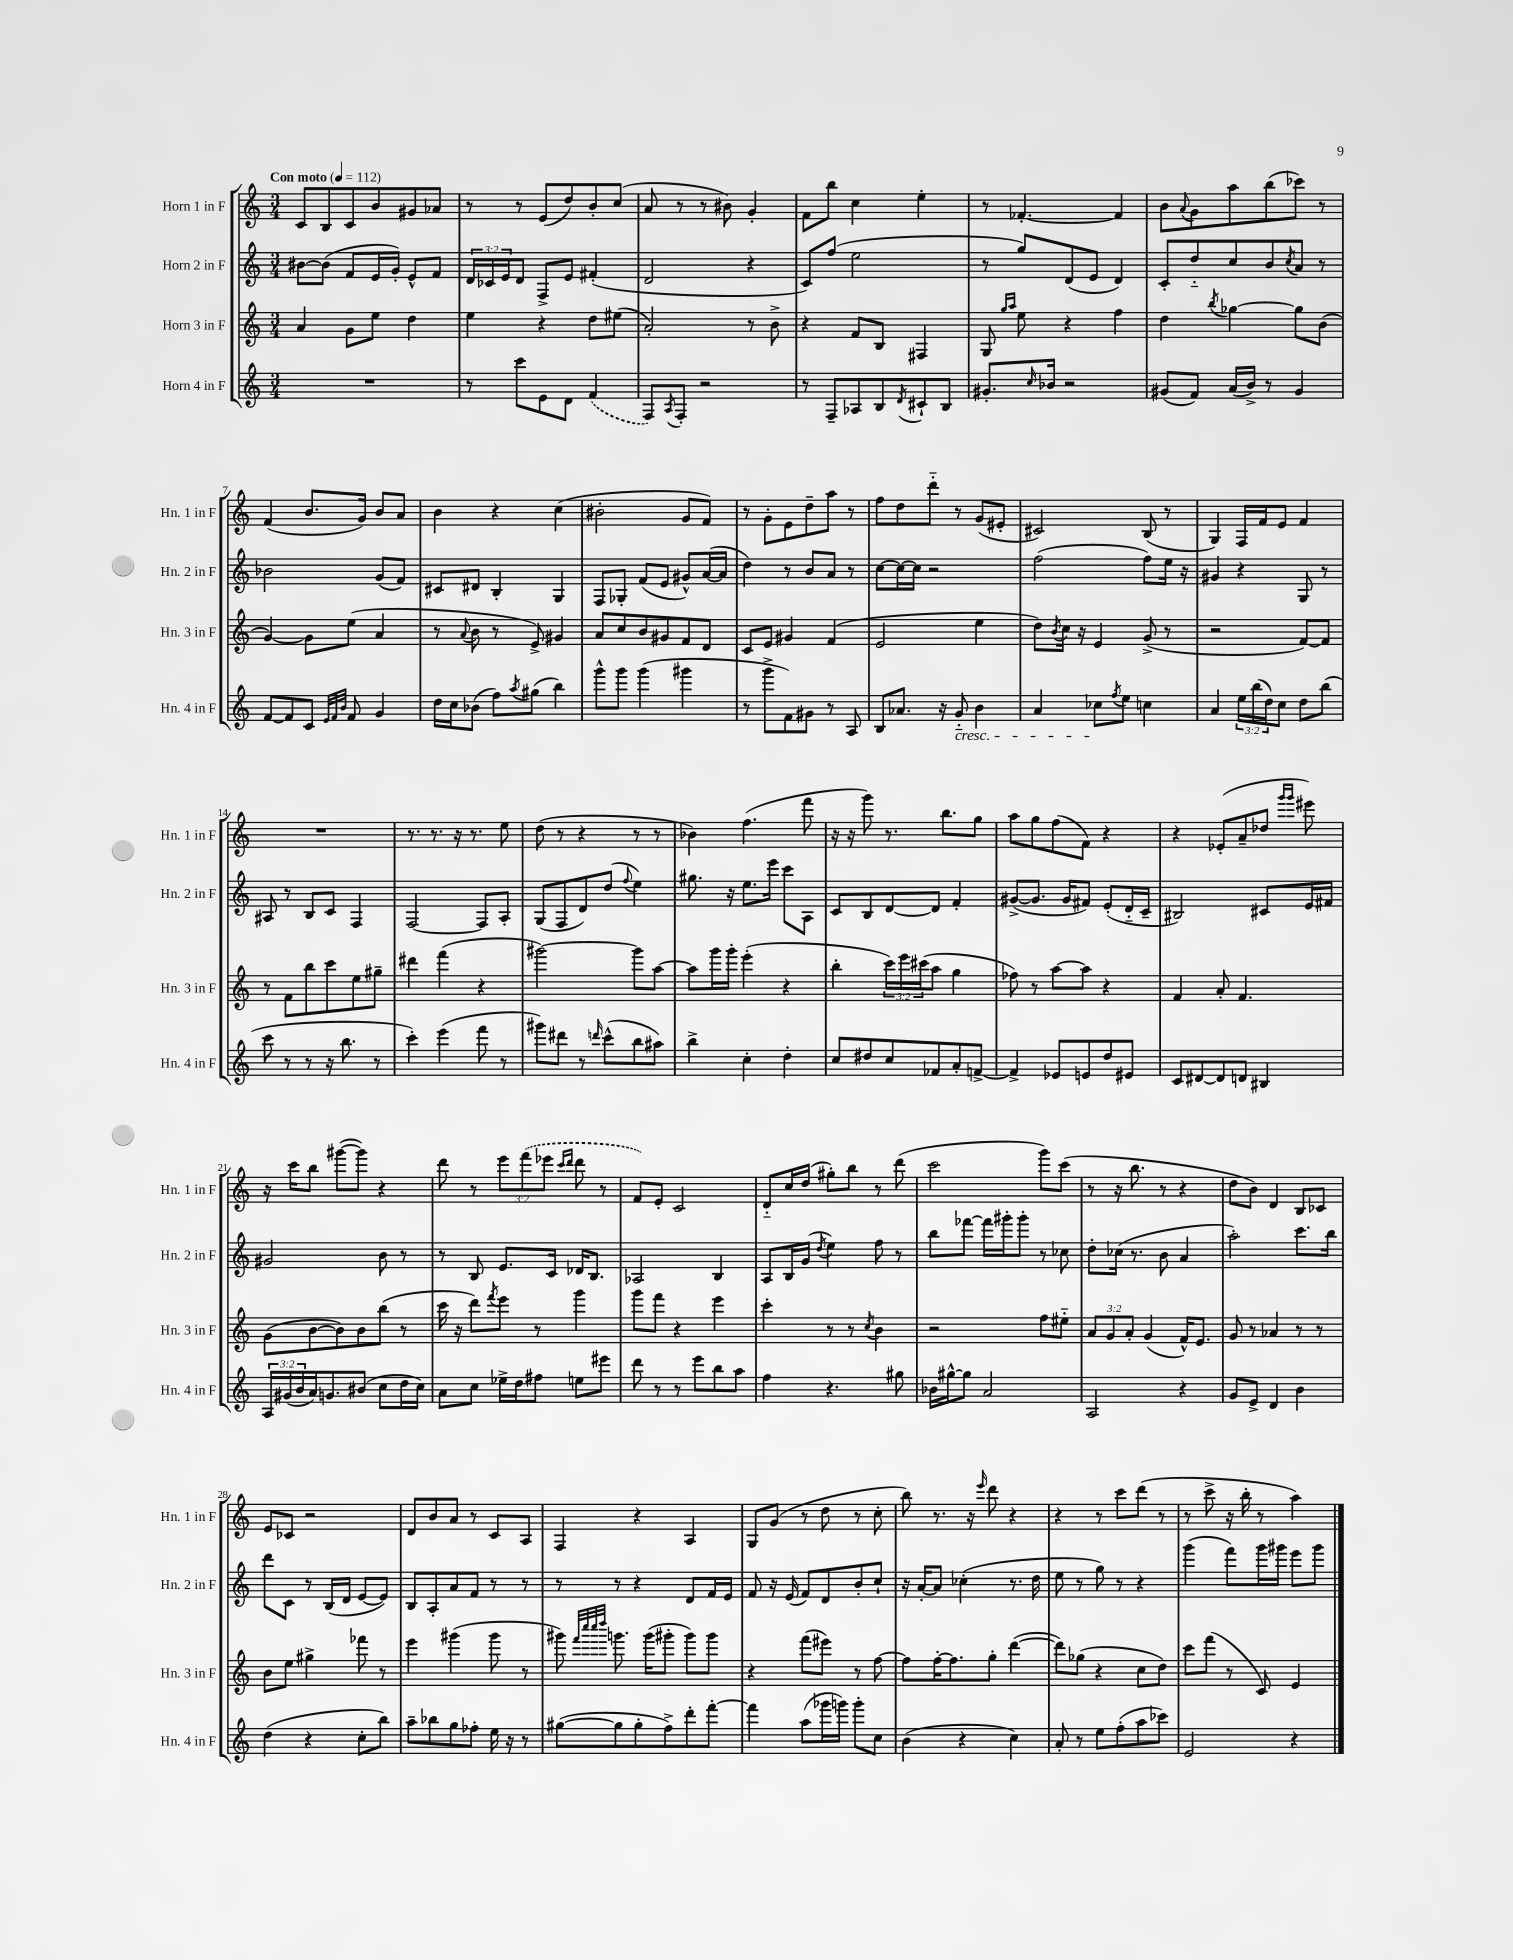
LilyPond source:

<<
\new StaffGroup <<
\new Staff = "s0" \with { instrumentName = "Horn 1 in F" shortInstrumentName = "Hn. 1 in F" } {
    \clef treble \key c \major \numericTimeSignature \time 3/4 \override Staff.TupletNumber.text = #tuplet-number::calc-fraction-text \tempo "Con moto" 4 = 112
    c'8 b8 c'8 b'8 gis'8 aes'8 |
    r8 r8 e'8( d''8) b'8-. c''8( |
    a'8 r8 r8 bis'8) g'4-. |
    f'8 b''8 c''4 e''4-. |
    r8 fes'4.~-. fes'4 |
    b'8 \appoggiatura { a'8 } g'8 a''8 b''8( ces'''8) r8 |
    f'4( b'8. g'16) b'8 a'8 |
    b'4 r4 c''4( |
    bis'2-. g'8 f'8) |
    r8 g'8-. e'8 d''8-- a''8 r8 |
    f''8 d''8 d'''8-_ r8 g'8( eis'8-. |
    cis'2) b8( r8 |
    g4) f16 f'16 e'8 f'4 |
    R2. |
    r8. r8. r16 r8. e''8 |
    d''8( r8 r4 r8 r8 |
    bes'4) f''4.( f'''8 |
    r16 r16 g'''8) r8. b''8. g''8 |
    a''8 g''8 f''8( f'8) r4 |
    r4 ees'8-.( a'8-- des''8 \grace { g'''16 g'''16 } eis'''8) |
    r16 c'''16 b''8 gis'''8~( gis'''8) r4 |
    d'''8 r8 \tuplet 3/2 { e'''8 \once \slurDashed f'''8( ees'''8 } \grace { c'''16 d'''16 } d'''8 r8 |
    f'8) e'8-. c'2 |
    d'8-_ c''16 d''16( gis''8-.) b''8 r8 d'''8( |
    c'''2 g'''8) c'''8( |
    r8 r16 b''8. r8 r4 |
    d''8 b'8) d'4 b8 ces'8 |
    e'8 ces'8 r2 |
    d'8 b'8 a'8 r8 c'8 a8 |
    f4 r4 a4 |
    g8 g'8( r8 d''8 r8 c''8-. |
    b''8) r8. r16 \grace { e'''16 } d'''8 r4 |
    r4 r8 c'''8 d'''8( r8 |
    r8 c'''8-> r16 b''16-. r8 a''4) \bar "|." |
}
\new Staff = "s1" \with { instrumentName = "Horn 2 in F" shortInstrumentName = "Hn. 2 in F" } {
    \clef treble \key c \major \numericTimeSignature \time 3/4 \override Staff.TupletNumber.text = #tuplet-number::calc-fraction-text
    bis'8~ bis'8( f'8 e'16 g'16-.) e'8-^ f'8 |
    \tuplet 3/2 { d'16 ces'16 e'16 } d'8 f8-> e'8 fis'4-.( |
    d'2 r4 |
    c'8) f''8( e''2 |
    r8 g''8) d'8( e'8 d'4) |
    c'8-. d''8-_ c''8 b'8 \acciaccatura { c''8 } a'8 r8 |
    bes'2 g'8( f'8) |
    cis'8 dis'8 b4-. g4 |
    f8 ges8-. f'8( e'8 gis'8-^) a'16~( a'16 |
    d''4) r8 b'8 a'8 r8 |
    c''8~ c''16~ c''16 r2 |
    f''2( f''8) e''16 r16 |
    gis'4 r4 g8 r8 |
    ais8 r8 b8 c'8 f4 |
    f2~ f8 a8-. |
    g8( f8 d'8) d''8( \appoggiatura { f''8 } e''4) |
    gis''8. r16 e''8. e'''16 c'''8 a8 |
    c'8 b8 d'8~ d'8 f'4-. |
    gis'8~->( gis'8. gis'16 fis'8) e'8-.( d'16-_ c'16-- |
    bis2) cis'8 e'16 fis'16 |
    gis'2 b'8 r8 |
    r8 b8 e'8. c'16 des'16 b8. |
    aes2 b4 |
    a8 b16 g'16( \acciaccatura { d''8 } e''4) f''8 r8 |
    b''8 fes'''8~ fes'''16 gis'''16-. gis'''8-. r8 ces''8 |
    d''8-. ces''16( r8. b'8 a'4 |
    a''2-.) c'''8. b''16 |
    d'''8 c'8 r8 b16( d'16 e'8~ e'8) |
    b8 a8-. a'8 f'8 r8 r8 |
    r8 r8 r4 d'8 f'16 e'16 |
    f'8 r16 e'16( f'8) d'8 b'8-. c''8-! |
    r16 a'16~-. a'8 ces''4-.( r8. d''16 |
    e''8 r8 g''8) r8 r4 |
    g'''4( f'''8) g'''16 gis'''16 e'''8 gis'''8 \bar "|." |
}
\new Staff = "s2" \with { instrumentName = "Horn 3 in F" shortInstrumentName = "Hn. 3 in F" } {
    \clef treble \key c \major \numericTimeSignature \time 3/4 \override Staff.TupletNumber.text = #tuplet-number::calc-fraction-text
    a'4 g'8 e''8 d''4 |
    e''4 r4 d''8 eis''8( |
    a'2-.) r8 b'8-> |
    r4 f'8 b8 fis4 |
    g8 \grace { g''16 a''16 } e''8 r4 f''4 |
    d''4 \acciaccatura { b''8 } ges''4~ ges''8 b'8( |
    g'4~) g'8 e''8( a'4 |
    r8 \appoggiatura { a'8 } b'8 r8 e'8->) gis'4 |
    a'8 c''8 b'8 gis'8 f'8 d'8 |
    c'8 e'8 gis'4 f'4( |
    e'2 e''4 |
    d''8) \acciaccatura { b'8 } c''16 r16 e'4 g'8->( r8 |
    r2 f'8~) f'8 |
    r8 f'8 b''8 c'''8 e''8 gis''8-- |
    dis'''4 f'''4( r4 |
    gis'''2~) gis'''8 a''8~ |
    a''8 g'''16 g'''16-. e'''4-.( r4 |
    b''4-. \tuplet 3/2 { c'''16) e'''16 cis'''16( } a''8 g''4 |
    fes''8) r8 a''8~ a''8 r4 |
    f'4 a'8-. f'4. |
    g'8( b'8~ b'8) b'8 b''8( r8 |
    c'''16 r16 d'''8) \acciaccatura { f'''8 } e'''8 r8 g'''4 |
    g'''8 f'''8 r4 e'''4 |
    c'''4-. r8 r8 \acciaccatura { c''8 } b'4 |
    r2 f''8 eis''8-_ |
    \tuplet 3/2 { a'8 g'8 a'8-. } g'4( f'16-^) e'8. |
    g'8 r8 aes'4 r8 r8 |
    b'8 e''8 gis''4-> fes'''8 r8 |
    e'''4 gis'''4( gis'''8 r8 |
    gis'''8) \grace { f'''32 c''''32 c''''32 d''''32 } g'''8. g'''16( gis'''8-. gis'''8) gis'''8 |
    r4 f'''8( eis'''8) r8 f''8~ |
    f''8 f''16~-. f''8. g''8-. d'''4~( |
    d'''8) ges''8( r4 c''8 d''8) |
    c'''8 f'''8( r8 c'8) e'4 \bar "|." |
}
\new Staff = "s3" \with { instrumentName = "Horn 4 in F" shortInstrumentName = "Hn. 4 in F" } {
    \clef treble \key c \major \numericTimeSignature \time 3/4 \override Staff.TupletNumber.text = #tuplet-number::calc-fraction-text
    R2. |
    r8 c'''8 e'8 d'8 \once \slurDashed f'4( |
    f8) \acciaccatura { a8 } f8-. r2 |
    r8 f8-- aes8 b8 \acciaccatura { d'8 } cis'8-! b8 |
    gis'8.-. \grace { c''16 } bes'16 r2 |
    gis'8( f'8) a'16( b'16->) r8 gis'4 |
    f'8~ f'8 c'8 \grace { e'32 f'32 b'32 } f'8 g'4 |
    d''16 c''16 bes'8( f''8) \acciaccatura { a''8 } gis''8( b''4) |
    g'''8-^ g'''8 g'''4( gis'''4 |
    r8 g'''8-> f'8) gis'8 r8 a8 |
    b8 aes'8. r16 g'8-_\cresc b'4 |
    a'4 ces''8\! \acciaccatura { f''8 } e''8 c''4 |
    a'4 \tuplet 3/2 { e''16 b''16( d''16) } c''8 d''8 b''8( |
    c'''8 r8 r8 r16 b''8. r8 |
    c'''4-.) e'''4( f'''8 r8 |
    gis'''8) dis'''8 r8 \grace { d'''16 } c'''8-^( b''8 ais''8) |
    b''4-> c''4-. d''4-. |
    c''8 dis''8 c''8 fes'8 a'8-. f'8~-> |
    f'4-> ees'8 e'8 d''8 eis'8 |
    c'8 dis'8~ dis'8 d'8 bis4 |
    \tuplet 3/2 { a16 gis'16( b'16 } a'16) g'8. bis'8( c''8 d''16 c''16) |
    a'8 c''8 ees''16-> d''16 fis''8 e''8 eis'''8 |
    d'''8 r8 r8 e'''8 b''8 a''8 |
    f''4 r4. gis''8 |
    bes'16 gis''16~-^ gis''8 a'2 |
    a2 r4 |
    g'8 e'8-> d'4 b'4 |
    d''4( r4 c''8-. b''8) |
    a''8-- bes''8 g''8 fes''8-. e''16 r16 r8 |
    gis''8~( gis''8 gis''8-. f''8->) d'''8-. f'''8~-. |
    f'''4 a''8( ges'''16 g'''16) g'''8-. c''8 |
    b'4( r4 c''4) |
    a'8-. r8 e''8 f''8-.( a''8 ces'''8) |
    e'2 r4 \bar "|." |
}
>>
>>
